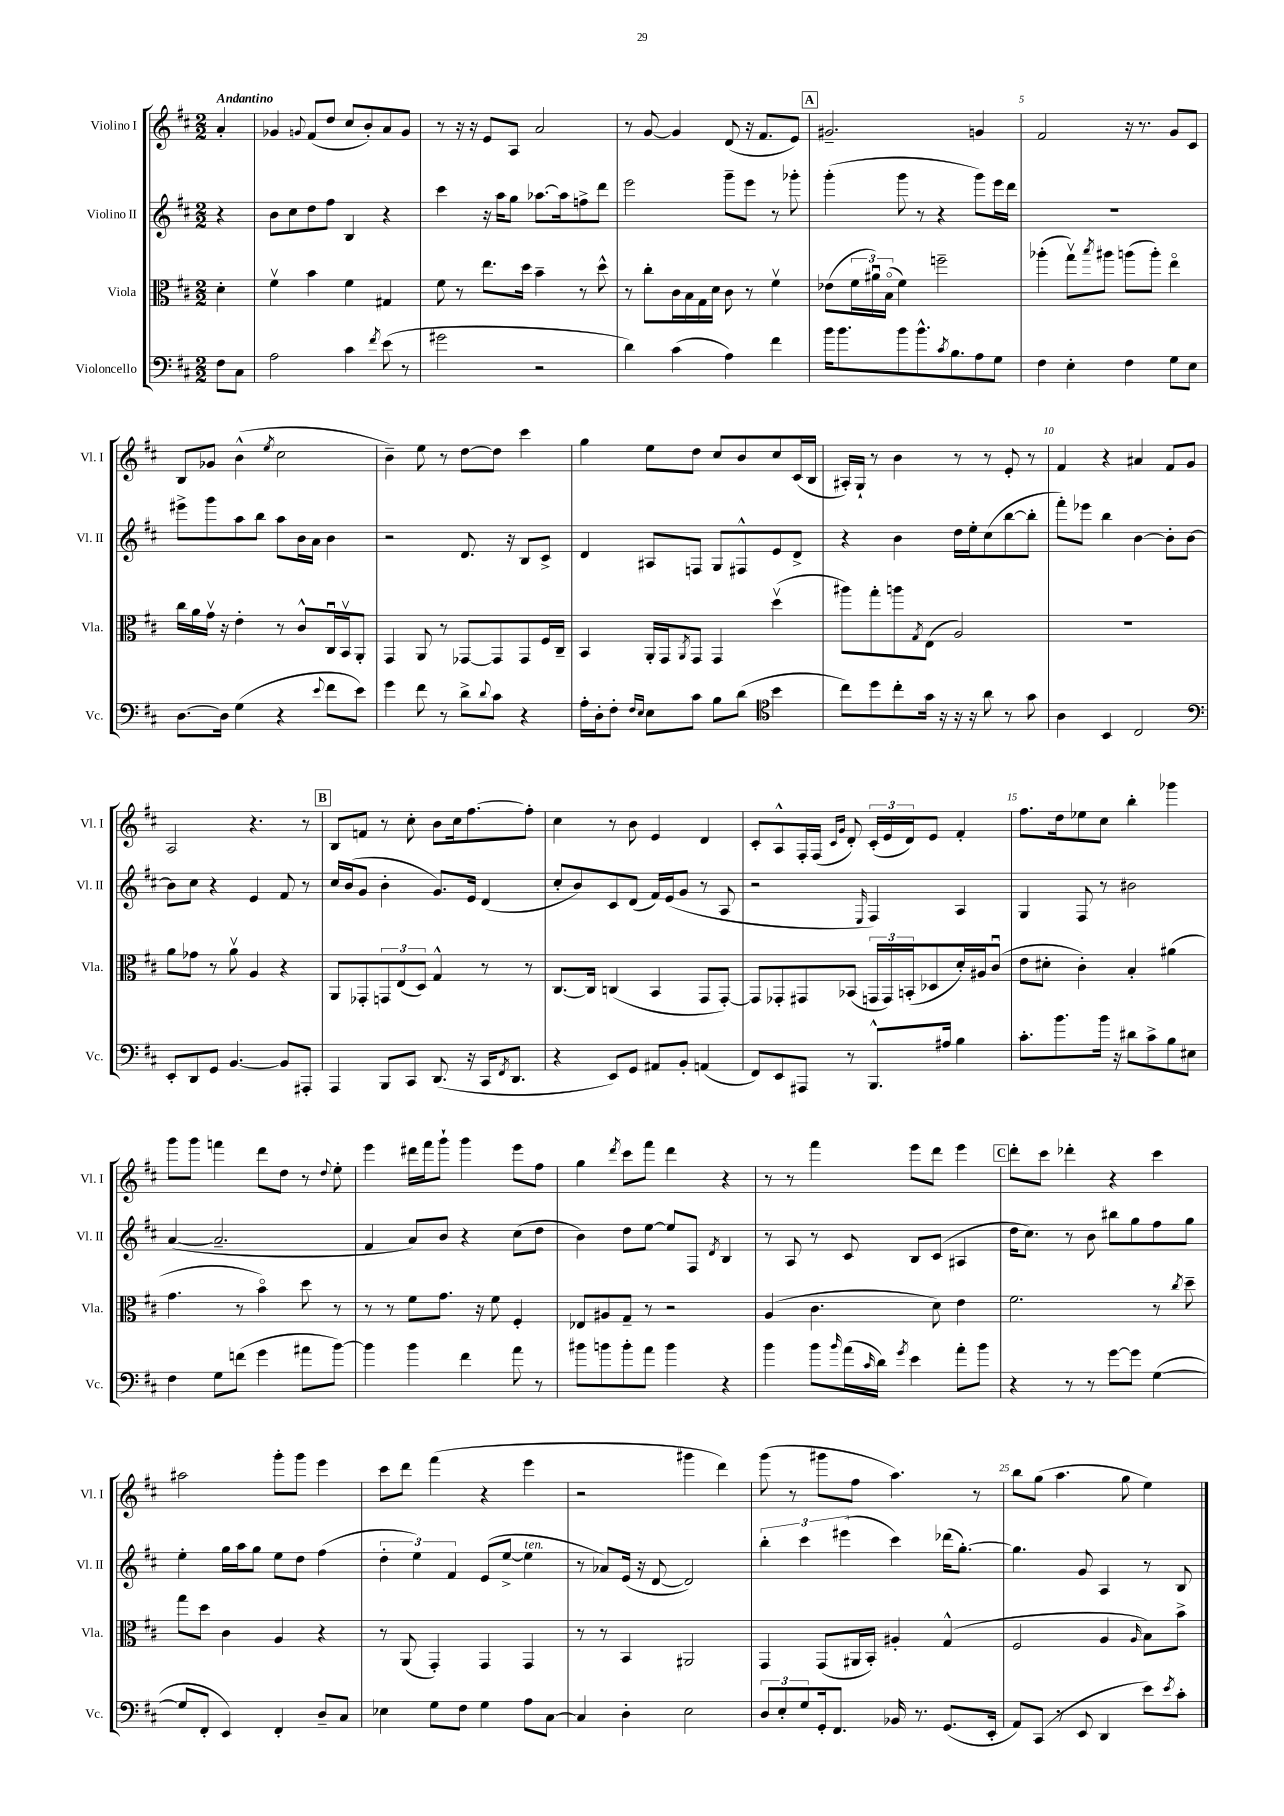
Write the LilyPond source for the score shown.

<<
\new StaffGroup <<
\new Staff = "s0" \with { instrumentName = "Violino I" shortInstrumentName = "Vl. I" } {
    \clef treble \key d \major \numericTimeSignature \time 2/2 \partial 4 \tempo "Andantino"
    a'4-. |
    ges'4 \appoggiatura { g'8 } fis'8( d''8 cis''8 b'8-.) a'8 g'8 |
    r8 r16 r16 e'8 a8 a'2 |
    r8 g'8~ g'4 d'8( r16 fis'8. e'8) |
    \mark \markup { \box "A" } gis'2.-- g'4 |
    fis'2 r16 r8. g'8 cis'8 |
    b8 ges'8 b'4-^( \acciaccatura { e''8 } cis''2 |
    b'4--) e''8 r8 d''8~ d''8 cis'''4 |
    g''4 e''8 d''8 cis''8 b'8 cis''8 cis'16( b16 |
    ais16-.) g16-! r8 b'4 r8 r8 e'8-. r8 |
    fis'4 r4 ais'4 fis'8 g'8 |
    a2 r4. r8 |
    \mark \markup { \box "B" } b8 f'8 r8 cis''8-. b'8 cis''16 fis''8.~ fis''8-. |
    cis''4 r8 b'8 e'4 d'4 |
    cis'8-. a8-^ fis16-. fis16( \grace { cis'16 g'16 } d'8-.) \tuplet 3/2 { cis'16-.( e'16 d'16) } e'8 fis'4-. |
    fis''8. d''16 ees''8 cis''8 b''4-. ges'''4 |
    g'''8 g'''8 f'''4 d'''8 d''8 r8 \appoggiatura { d''8 } e''8-. |
    e'''4 dis'''16 fis'''16 g'''8-! g'''4 e'''8 fis''8 |
    g''4 \acciaccatura { d'''8 } cis'''8 fis'''8 d'''4 r4 |
    r8 r8 fis'''4 e'''8 d'''8 e'''4 |
    \mark \markup { \box "C" } d'''8-. cis'''8 des'''4-. r4 cis'''4 |
    ais''2 g'''8-. g'''8 e'''4 |
    cis'''8 d'''8 fis'''4( r4 e'''4 |
    r2 gis'''4 d'''4) |
    g'''8( r8 gis'''8 fis''8 a''4.) r8 |
    b''8 g''8( a''4. g''8 e''4) \bar "|." |
}
\new Staff = "s1" \with { instrumentName = "Violino II" shortInstrumentName = "Vl. II" } {
    \clef treble \key d \major \numericTimeSignature \time 2/2 \partial 4
    r4 |
    b'8 cis''8 d''8 fis''8 b4 r4 |
    cis'''4 r16 a''16 g''8 aes''8.~ aes''16 f''8-> d'''8 |
    e'''2 g'''8-- e'''8 r8 ges'''8-. |
    \mark \markup { \box "A" } g'''4-.( g'''8 r8 r4 g'''8) e'''16 d'''16 |
    R1 |
    eis'''8-> g'''8 a''8 b''8 a''8 b'16 a'16 b'4 |
    r2 d'8. r16 b8 cis'8-> |
    d'4 ais8 f8 g8 fis8-^ e'8 d'8-> |
    r4 b'4 d''16 e''16-. cis''8( b''8~ b''8-. |
    fis'''8-.) ees'''8 b''4 b'4~ b'8-. b'8~ |
    b'8 cis''8 r4 e'4 fis'8 r8 |
    \mark \markup { \box "B" } cis''16 b'16( g'8 b'4-. g'8.) e'16 d'4( |
    cis''8-. b'8) cis'8 d'8( fis'16) e'16( g'8 r8 a8 |
    r2 \grace { e16 } fis4) a4 |
    g4 fis8 r8 bis'2 |
    a'4~( a'2.-- |
    fis'4 a'8) b'8 r4 cis''8( d''8 |
    b'4) d''8 e''8~ e''8 fis8 \acciaccatura { d'8 } b4 |
    r8 a8 r8 cis'8 b8 cis'8( ais4 |
    \mark \markup { \box "C" } d''16 cis''8.) r8 b'8 bis''8 g''8 fis''8 g''8 |
    e''4-. g''16 a''16 g''8 e''8 d''8 fis''4( |
    \tuplet 3/2 { d''4-. e''4) fis'4 } e'8( e''8~-> e''4^\markup { \italic "ten." } |
    r8 aes'8) e'16( r16 d'8~ d'2) |
    \tuplet 3/2 { b''4-. cis'''4 eis'''4( } cis'''4) des'''16( g''8.~-.) |
    g''4. g'8 a4 r8 b8 \bar "|." |
}
\new Staff = "s2" \with { instrumentName = "Viola" shortInstrumentName = "Vla." } {
    \clef alto \key d \major \numericTimeSignature \time 2/2 \partial 4
    d'4-. |
    fis'4\upbow b'4 fis'4 gis4 |
    fis'8 r8 e''8. d''16 b'4-- r8 d''8-^ |
    r8 cis''8-. cis'16 b16 g16 d'16 cis'8 r8 fis'4\upbow |
    \mark \markup { \box "A" } ees'8( \tuplet 3/2 { fis'16 ais'16\downbow) b16\flageolet( } fis'4) f''2-- |
    aes''4-.( g''8\upbow) \acciaccatura { b''8 } ais''8 a''8( a''8-.) e''4\flageolet |
    cis''16 a'16 g'16\upbow r16 e'4-. r8 cis'8-^ cis16\downbow b,16\upbow a,8-. |
    g,4 a,8 r8 ges,8~ ges,8 ges,8 fis16 cis16-- |
    b,4 a,16-. g,16 \acciaccatura { a,8 } g,8 g,4 d''4\upbow( |
    ais''8) g''8-. a''8 \acciaccatura { g8 } e8( a2) |
    R1 |
    a'8 ges'8 r8 a'8\upbow a4 r4 |
    \mark \markup { \box "B" } a,8 ges,8-. \tuplet 3/2 { g,8 e8( d8) } g4-^ r8 r8 |
    cis8.~ cis16 c4( b,4 g,8 g,8~-.) |
    g,8 ges,8-. gis,8 bes,8( \tuplet 3/2 { g,16 g,16) b,16-.( } des8 d'16-.) ais16 cis'8\downbow( |
    e'8 dis'8-. cis'4-.) b4-. ais'4( |
    g'4. r8 b'4\flageolet) d''8 r8 |
    r8 r8 fis'8 g'8. r16 fis'8 fis4-. |
    ees8 ais8 g8-- r8 r2 |
    a4( cis'4. d'8) e'4 |
    \mark \markup { \box "C" } fis'2. r8 \acciaccatura { cis''8 } d''8-- |
    g''8 d''8 cis'4 a4 r4 |
    r8 a,8( g,4-.) g,4 g,4 |
    r8 r8 b,4 ais,2 |
    g,4 g,8( ais,16 b,16-.) ais4-. g4-^( |
    fis2 a4 \grace { a16 } b8) b'8-> \bar "|." |
}
\new Staff = "s3" \with { instrumentName = "Violoncello" shortInstrumentName = "Vc." } {
    \clef bass \key d \major \numericTimeSignature \time 2/2 \partial 4
    fis8 cis8 |
    a2 cis'4 \acciaccatura { fis'8 } e'8( r8 |
    gis'2 r2 |
    d'4) cis'4( a4) fis'4 |
    \mark \markup { \box "A" } b'16 b'8. b'8 b'8.-^ \acciaccatura { cis'8 } b8. a8 g8 |
    fis4 e4-. fis4 g8 e8 |
    d8.~ d16 g4( r4 \appoggiatura { e'8 } fis'8 e'8) |
    g'4 fis'8 r8 d'8-> \appoggiatura { d'8 } cis'8 r4 |
    a16-. d16-. fis8-. \grace { fis16 e16 } e8 cis'8 b8 d'8( \clef tenor b'4 |
    cis''8) d''8 cis''8-. g'16 r16 r16 r16 a'8 r8 g'8 |
    a4 b,4 cis2 |
    \clef bass e,8-. d,8 g,8 b,4.~ b,8 ais,,8-. |
    \mark \markup { \box "B" } a,,4 b,,8 cis,8 d,8.( r16 cis,16 \acciaccatura { fis,8 } d,8. |
    r4 e,8) g,8 ais,8 b,8-. a,4( |
    fis,8) e,8 ais,,8 r8 b,,8.-^ ais16 b4 |
    cis'8.-. b'8. b'16 r16 dis'8 cis'8-> b8 eis8 |
    fis4 g8 f'8( g'4 ais'8 b'8~) |
    b'4 b'4 fis'4 a'8 r8 |
    bis'8 b'8 b'8-. a'8 b'4 r4 |
    b'4 b'8 \grace { b'16 } a'16( \grace { cis'16 } d'16) \acciaccatura { g'8 } e'4 a'8-. b'8 |
    \mark \markup { \box "C" } r4 r8 r8 g'8~ g'8 g4~( |
    g8 fis,8-. e,4) fis,4-. d8-- cis8 |
    ees4 g8 fis8 g4 a8 cis8~ |
    cis4 d4-. e2 |
    \tuplet 3/2 { d8 e8-. g8 } g,16-. fis,8. bes,16 r8. g,8.( e,16-. |
    a,8) cis,8( r8 e,8 d,4 e'8) \acciaccatura { e'8 } cis'8-. \bar "|." |
}
>>
>>
\layout { \context { \Score \override BarNumber.break-visibility = ##(#f #t #t) barNumberVisibility = #(every-nth-bar-number-visible 5) } }
